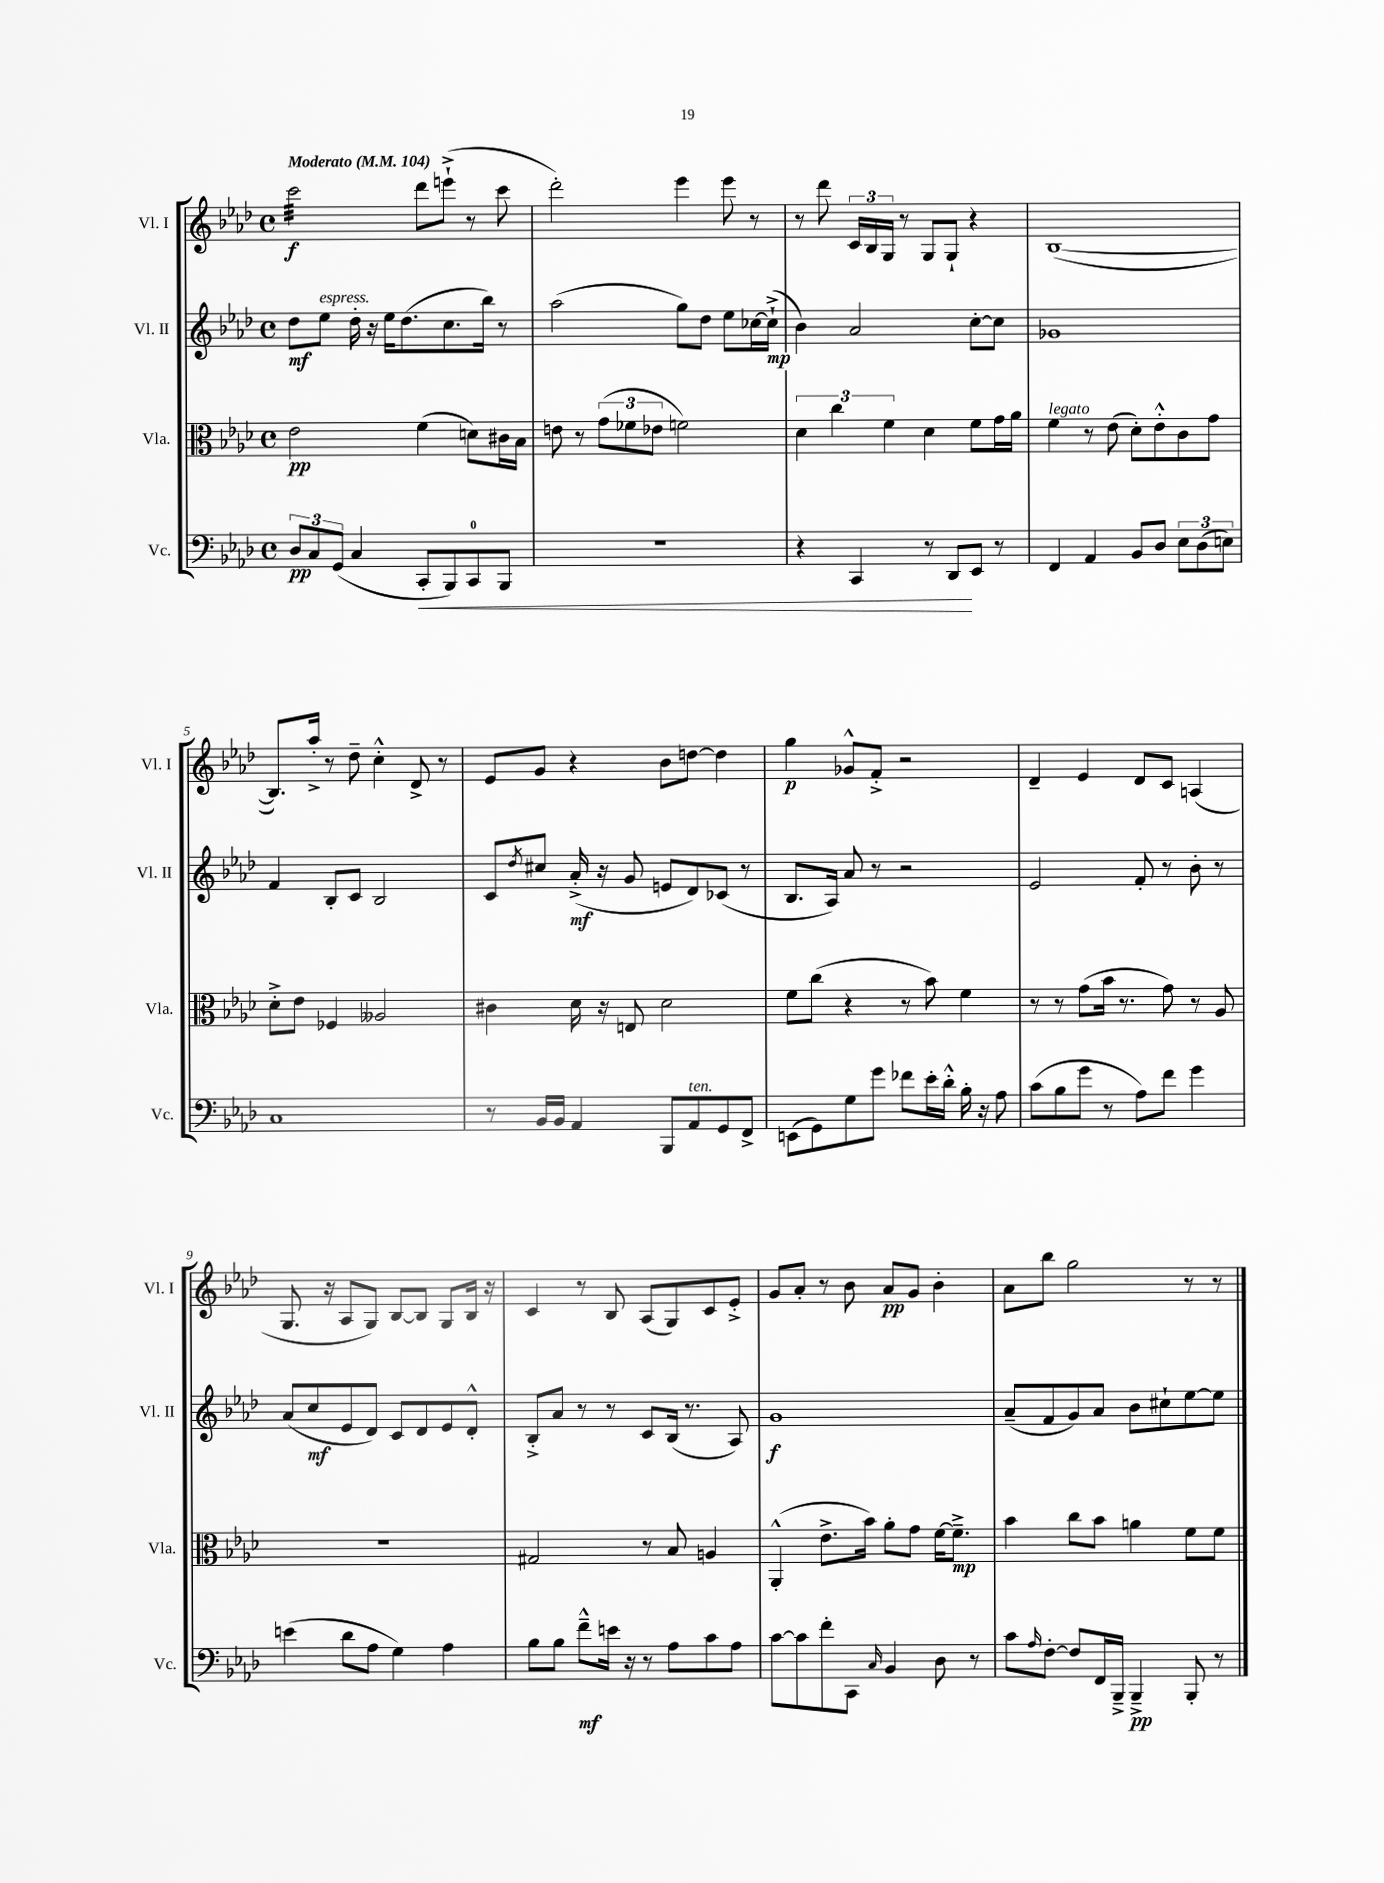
<<
\new StaffGroup <<
\new Staff = "s0" \with { instrumentName = "Vl. I" shortInstrumentName = "Vl. I" } {
    \clef treble \key aes \major \defaultTimeSignature \time 4/4 \tempo "Moderato" 4 = 104
    c'''2:32\f des'''8 e'''8-!->( r8 c'''8 |
    des'''2-.) ees'''4 ees'''8 r8 |
    r8 des'''8 \tuplet 3/2 { c'16 bes16 g16 } r8 g8 g8-! r4 |
    bes1~( |
    bes8.) aes''16-.-> r8 des''8-- c''4-.-^ des'8-> r8 |
    ees'8 g'8 r4 bes'8 d''8~ d''4 |
    g''4\p ges'8-^ f'8-.-> r2 |
    des'4-- ees'4 des'8 c'8 a4( |
    g8. r16 aes8 g8) bes8~ bes8 g8 bes16 r16 |
    c'4 r8 bes8 aes8( g8) c'8 ees'8-.-> |
    g'8 aes'8-. r8 bes'8 aes'8\pp g'8 bes'4-. |
    aes'8 bes''8 g''2 r8 r8 \bar "|." |
}
\new Staff = "s1" \with { instrumentName = "Vl. II" shortInstrumentName = "Vl. II" } {
    \clef treble \key aes \major \defaultTimeSignature \time 4/4
    des''8\mf ees''8^\markup { \italic "espress." } des''16-. r16 ees''16 des''8.( c''8. bes''16) r8 |
    aes''2( g''8) des''8 ees''8 ces''16~ ces''16-!->\mp( |
    bes'4) aes'2 c''8~-. c''8 |
    ges'1 |
    f'4 bes8-. c'8 bes2 |
    c'8 \acciaccatura { des''8 } cis''8 aes'16-.->\mf( r16 g'8 e'8 des'8) ces'8( r8 |
    bes8. aes16) aes'8 r8 r2 |
    ees'2 f'8-. r8 bes'8-. r8 |
    aes'8( c''8\mf ees'8 des'8) c'8 des'8 ees'8 des'8-.-^ |
    bes8-.-> aes'8 r8 r8 c'8 bes16( r8. aes8) |
    g'1\f |
    aes'8--( f'8 g'8) aes'8 bes'8 cis''8-! ees''8~ ees''8 \bar "|." |
}
\new Staff = "s2" \with { instrumentName = "Vla." shortInstrumentName = "Vla." } {
    \clef alto \key aes \major \defaultTimeSignature \time 4/4
    ees'2\pp f'4( d'8) cis'16 bes16 |
    e'8 r8 \tuplet 3/2 { g'8( fes'8 ees'8 } f'2) |
    \tuplet 3/2 { des'4 c''4 f'4 } des'4 f'8 g'16 aes'16 |
    f'4^\markup { \italic "legato" } r8 ees'8( des'8-.) ees'8-.-^ c'8 g'8 |
    des'8-.-> ees'8 fes4 aeses2 |
    cis'4 des'16 r16 e8 des'2 |
    f'8 c''8( r4 r8 bes'8) f'4 |
    r8 r8 g'8( bes'16 r8. g'8) r8 aes8 |
    R1 |
    gis2 r8 bes8 a4 |
    aes,4-.-^( ees'8.-> bes'16) aes'8-. g'8 f'16~ f'8.--->\mp |
    bes'4 c''8 bes'8 a'4 f'8 f'8 \bar "|." |
}
\new Staff = "s3" \with { instrumentName = "Vc." shortInstrumentName = "Vc." } {
    \clef bass \key aes \major \defaultTimeSignature \time 4/4
    \tuplet 3/2 { des8\pp c8 g,8( } c4 c,8-.\< bes,,8) c,8-0 bes,,8 |
    R1 |
    r4 c,4 r8 des,8\! ees,8 r8 |
    f,4 aes,4 bes,8 des8 \tuplet 3/2 { ees8 des8( e8) } |
    c1 |
    r8 bes,16 bes,16 aes,4 bes,,8 aes,8^\markup { \italic "ten." } g,8 f,8-> |
    e,8( g,8) g8 g'8 fes'8 ees'16-. des'16-.-^ bes16-. r16 aes8 |
    c'8( bes8 g'8 r8 aes8) f'8 g'4 |
    e'4( des'8 aes8 g4) aes4 |
    bes8 bes8 f'8---^\mf e'16 r16 r8 aes8 c'8 aes8 |
    c'8~ c'8 f'8-. c,8 \grace { c16 } bes,4 des8 r8 |
    c'8 \grace { aes16 } f8~-. f8 f,16 bes,,16---> bes,,4--->\pp bes,,8-. r8 \bar "|." |
}
>>
>>
